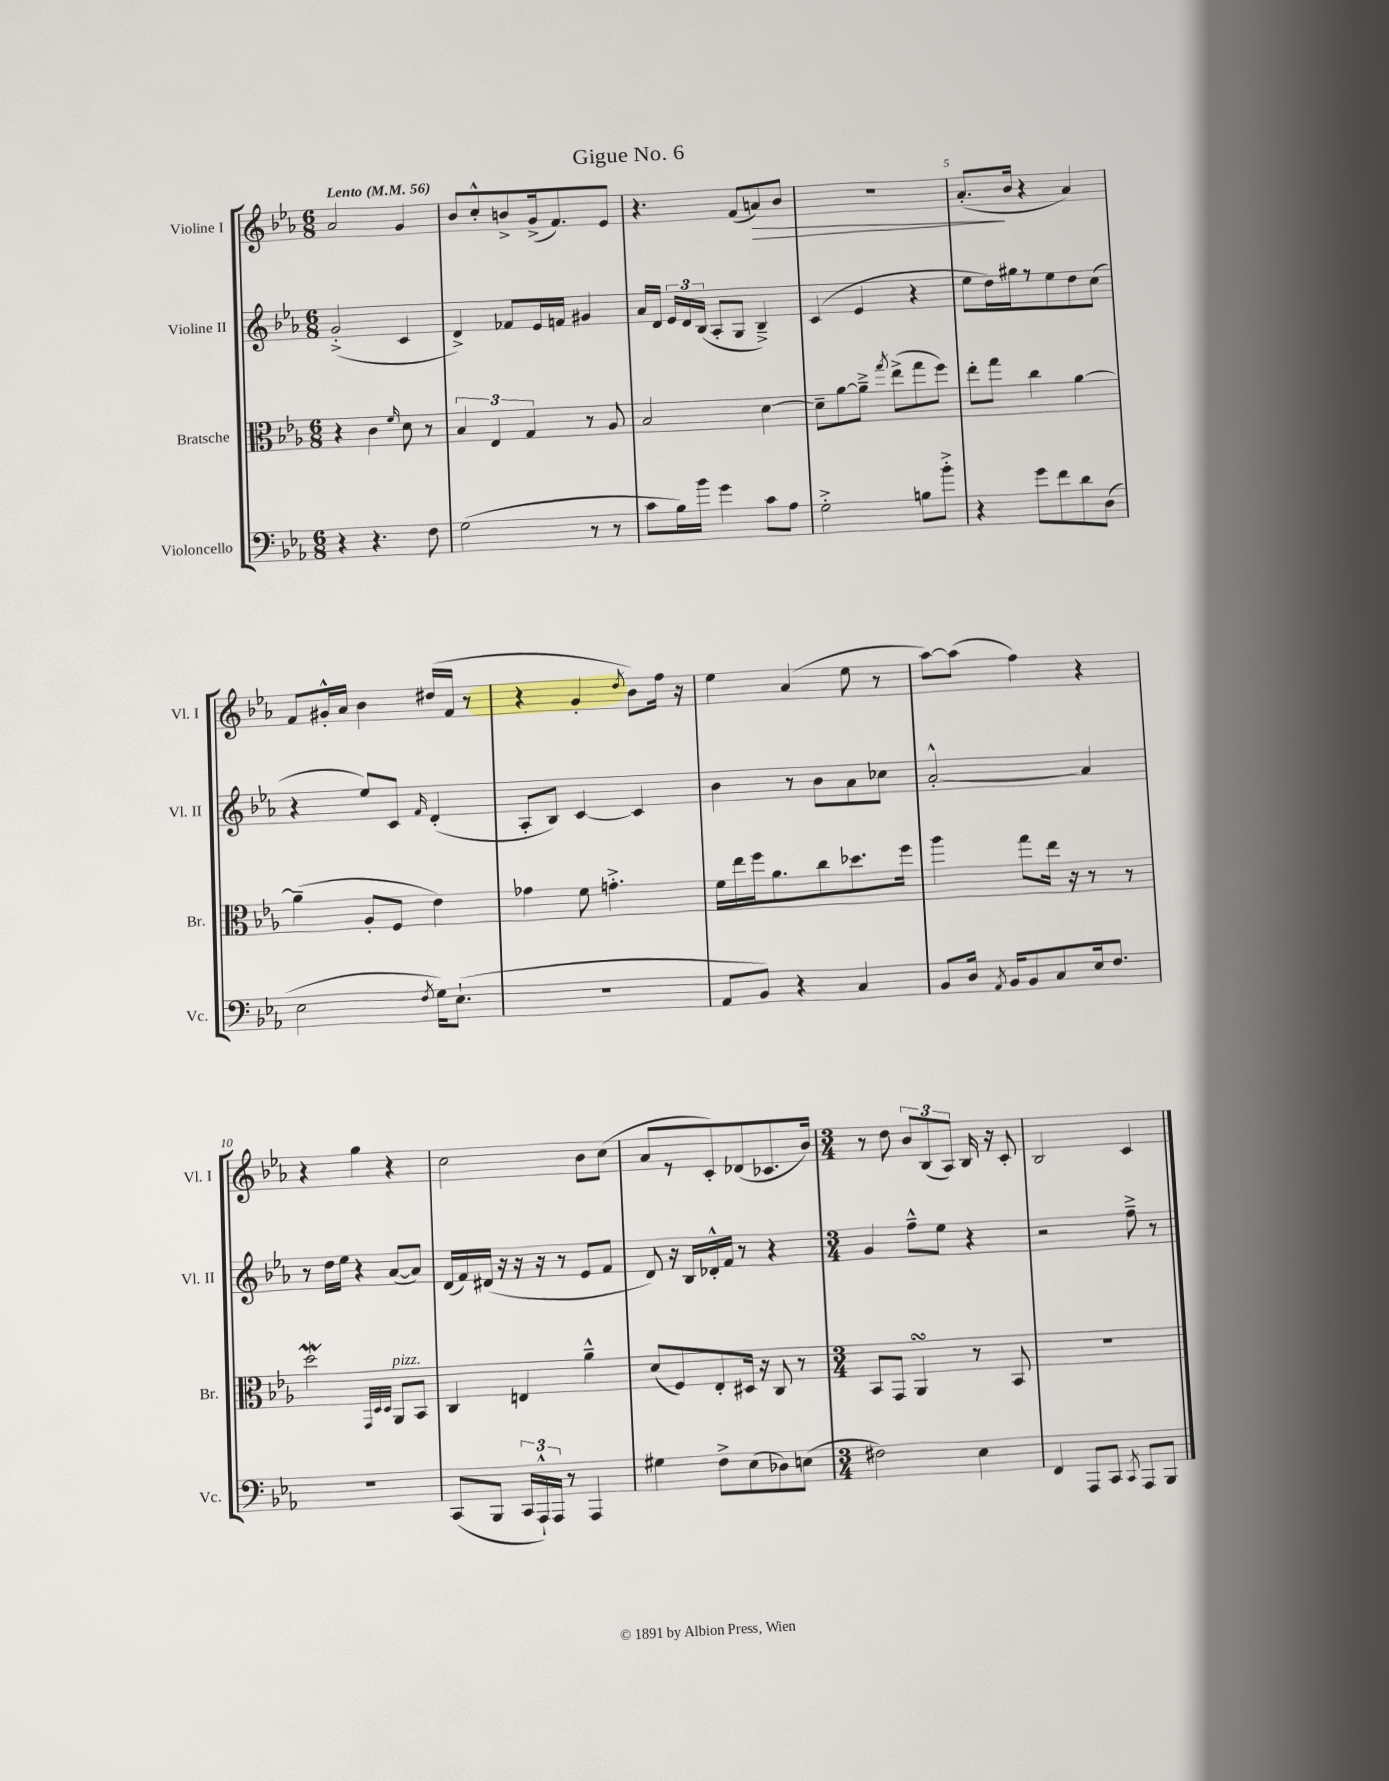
\header { title = "Gigue No. 6" }
<<
\new StaffGroup <<
\new Staff = "s0" \with { instrumentName = "Violine I" shortInstrumentName = "Vl. I" } {
    \clef treble \key ees \major \numericTimeSignature \time 6/8 \tempo "Lento" 4 = 56
    \autoBeamOff aes'2 g'4 |
    bes'8[ c''8-.-^ b'8-> g'16->( f'8.) ees'8] |
    r4. f'8[( a'8\>) bes'8] |
    R2. |
    aes'8.[-.\!( bes'16] r4 aes'4) |
    f'8[ gis'16-.-^ aes'16] bes'4 dis''16[( f'16] r8 |
    r4 g'4-. \acciaccatura { d''8 } bes'8[) f''16] r16 |
    ees''4 aes'4( ees''8 r8 |
    aes''8[~) aes''8]( f''4) r4 |
    r4 g''4 r4 |
    c''2 bes'8[ c''8]( |
    aes'8[ r8 c'8-.) des'8( ces'8. bes'16]) |
    \numericTimeSignature \time 3/4 r8 d''8 \tuplet 3/2 { bes'8[ bes8( aes8]) } bes16 r16 c'8-. |
    bes2 c'4 \bar "|." |
}
\new Staff = "s1" \with { instrumentName = "Violine II" shortInstrumentName = "Vl. II" } {
    \clef treble \key ees \major \numericTimeSignature \time 6/8
    \autoBeamOff g'2-.->( c'4 |
    d'4->) fes'8[ ees'16 f'16] gis'4 |
    aes'16[ d'16] \tuplet 3/2 { ees'16[ d'16 bes16]( } aes8[-. g8] bes4--->) |
    c'4( ees'4 r4 |
    ees''8[ d''16) gis''16 r8 ees''8 d''8 c''8]( |
    r4 ees''8[) c'8] \grace { f'16 } d'4-.( |
    aes8[-. bes8]) c'4~ c'4 |
    bes'4 r8 bes'8[ aes'8 ces''8] |
    aes'2~-.-^ aes'4 |
    r8 d''16[ ees''16] r4 aes'8[~( aes'8]) |
    d'16[( f'16) dis'16]( r16 r16 r16 r8 ees'8[ f'8] |
    d'8) r16 bes16[ des'16-.-^ f'16] r8 r4 |
    \numericTimeSignature \time 3/4 g'4 f''8[---^ ees''8] r4 |
    r2 f''8---> r8 \bar "|." |
}
\new Staff = "s2" \with { instrumentName = "Bratsche" shortInstrumentName = "Br." } {
    \clef alto \key ees \major \numericTimeSignature \time 6/8
    \autoBeamOff r4 c'4 \grace { f'16 } d'8 r8 |
    \tuplet 3/2 { bes4 ees4 g4 } r8 aes8 |
    bes2 d'4~ |
    d'8[-- aes'8~ aes'8]---> \acciaccatura { g''8 } ees''8[->( g''8 f''8]) |
    ees''8[-. g''8] c''4 aes'4~ |
    aes'4--( aes8[-. f8] ees'4) |
    ges'4 f'8 g'4.-.-> |
    f'16[ ees''16 f''16 aes'8. c''8 des''8. f''16] |
    aes''4 g''8[ ees''16] r16 r8 r8 |
    d''2\mordent \grace { g,32[ d32 d32] } aes,8[^\markup { \italic "pizz." } bes,8] |
    c4 e4 aes'4---^ |
    d'8[( f8) ees8-. dis16] r16 c8 r8 |
    \numericTimeSignature \time 3/4 bes,8[ g,8] aes,4\turn r8 bes,8 |
    R2. \bar "|." |
}
\new Staff = "s3" \with { instrumentName = "Violoncello" shortInstrumentName = "Vc." } {
    \clef bass \key ees \major \numericTimeSignature \time 6/8
    \autoBeamOff r4 r4. f8 |
    g2( r8 r8 |
    c'8[ bes16) bes'16] g'4 c'8[ aes8] |
    g2-.-> b8[ bes'8]-.-> |
    r4 g'8[ f'8 d'8 d8]( |
    ees2 \acciaccatura { f8 } g16[) ees8.]-!( |
    r2. |
    aes,8[ bes,8]) r4 c4 |
    bes,8[ d16] \acciaccatura { aes,8 } bes,16[ bes,8 c8 ees16 f8.] |
    R2. |
    c,8[( bes,,8] \tuplet 3/2 { c,16[ aes,,16-!-^) aes,,16] } r8 aes,,4 |
    gis4 f8[-> ees8( des8) e8]( |
    \numericTimeSignature \time 3/4 fis2) ees4 |
    f,4 aes,,8[ c,8] \acciaccatura { c,8 } aes,,8[ bes,,8] \bar "|." |
}
>>
>>
\layout { \context { \Score \override BarNumber.break-visibility = ##(#f #t #t) barNumberVisibility = #(every-nth-bar-number-visible 5) } }
